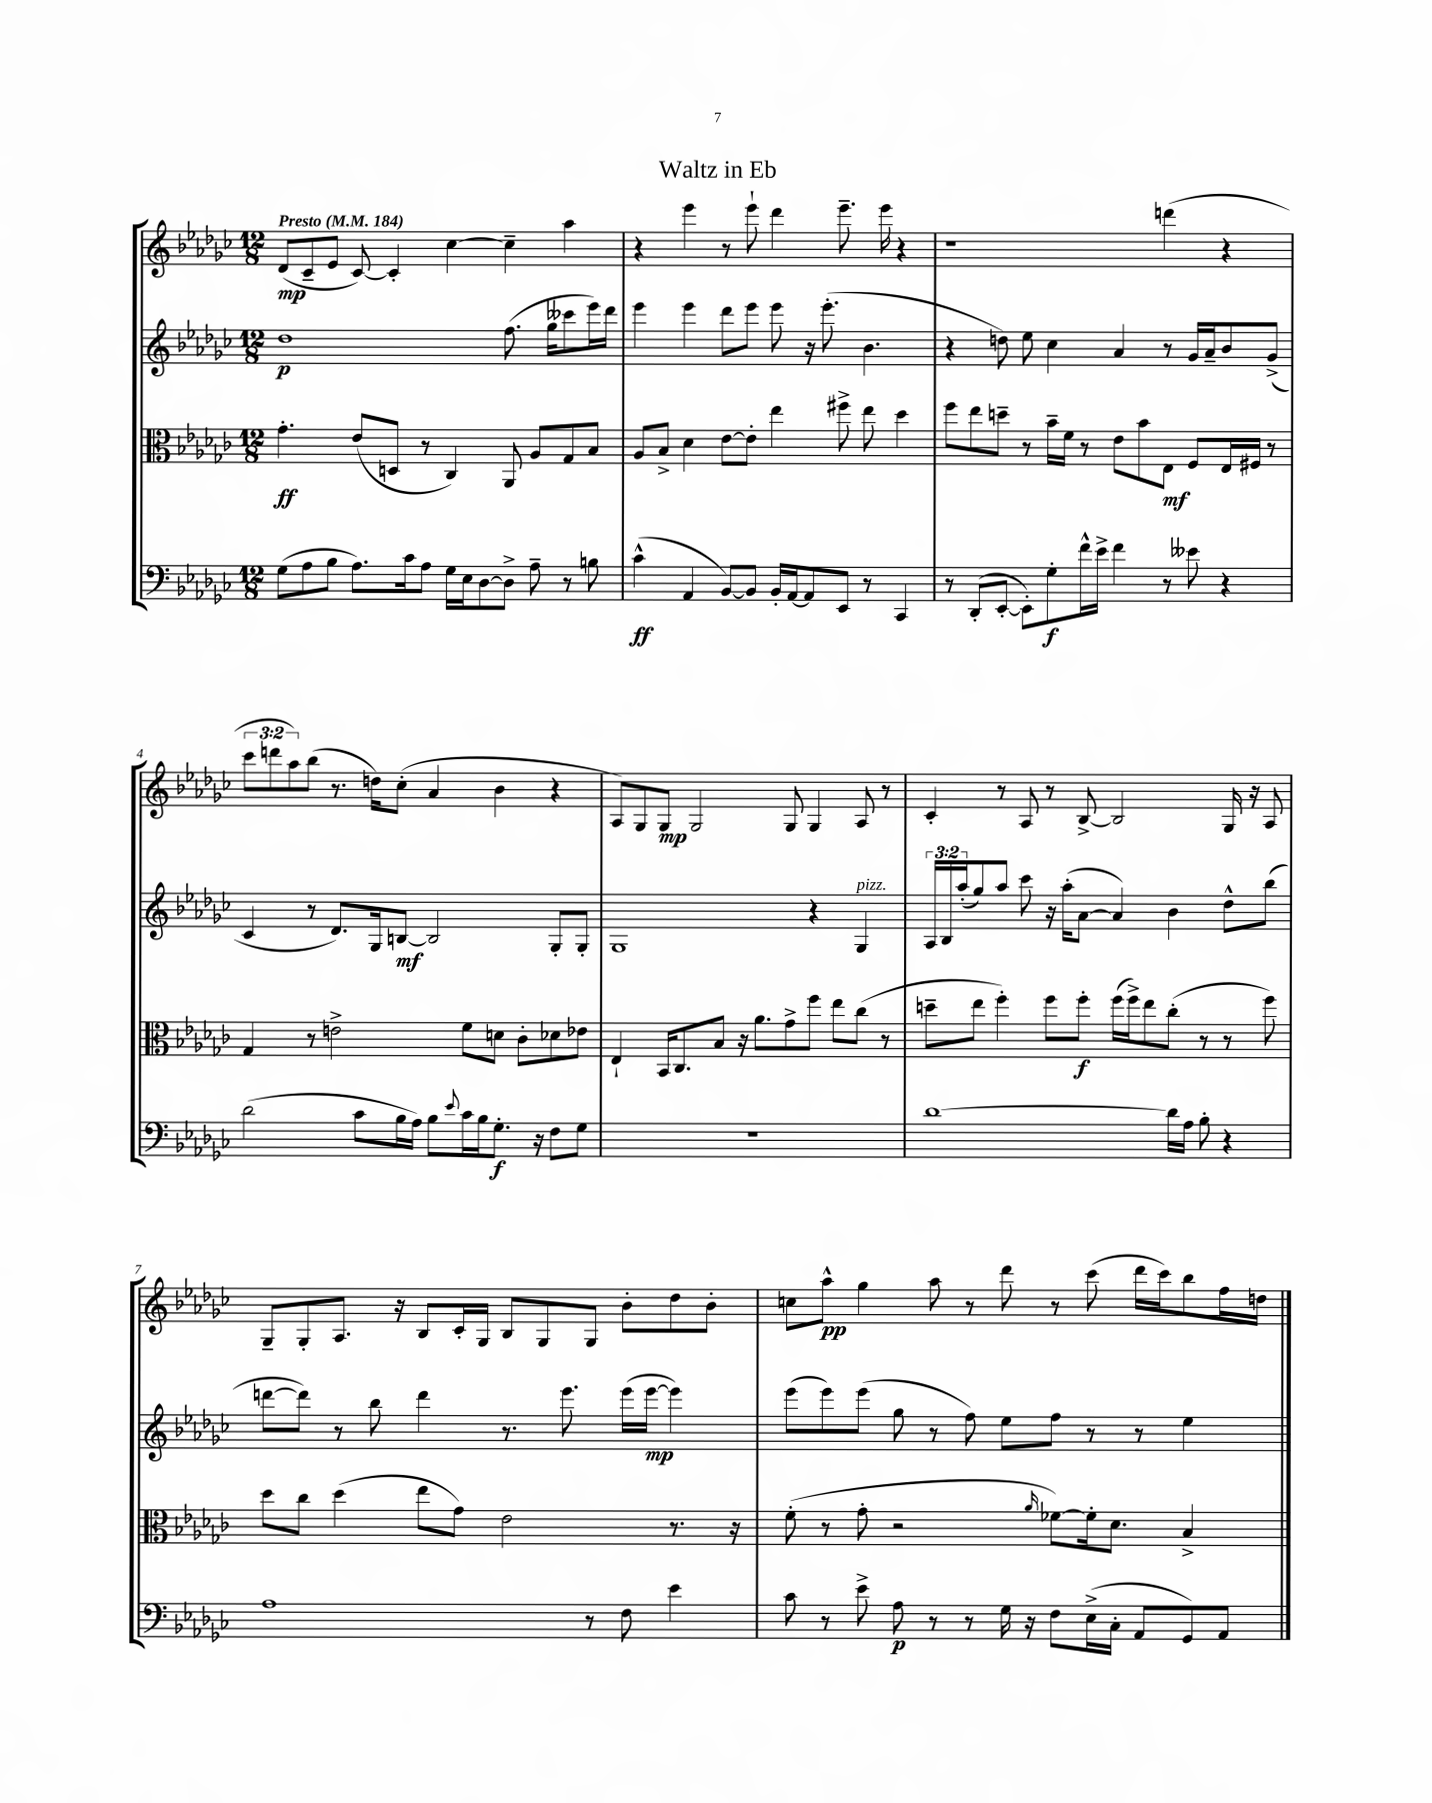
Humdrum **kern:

**kern	**kern	**kern	**kern
*staff4	*staff3	*staff2	*staff1
*clefF4	*clefC3	*clefG2	*clefG2
*k[b-e-a-d-g-c-]	*k[b-e-a-d-g-c-]	*k[b-e-a-d-g-c-]	*k[b-e-a-d-g-c-]
*M12/8	*M12/8	*M12/8	*M12/8
*MM184	*MM184	*MM184	*MM184
(8G-\L	4.g-'\	1dd-	(8d-/L
8A-\	.	.	8c-~/
8B-\J	.	.	8e-/J
8.A-\L)	(8e-/L	.	[8c-/)
.	8D/J	.	4c-'/]
16c-\k	.	.	.
8A-\J	8r	.	.
16G-\LL	4C-/)	.	[4cc-\
16E-\J	.	.	.
[8D-\	.	.	.
8D-^\]J	8AA-/	(8.ff\	4cc-~\]
8A-~\	8A-/L	.	.
.	.	16gg-\LK	.
8r	8G-/	8ccc--\	4aa-\
8B\	8B-/J	16eee-\L)	.
.	.	16ddd-\JJ	.
=	=	=	=
(4c-^^\	8A-/L	4eee-\	4r
.	8B-^/J	.	.
4AA-/	4d-\	4eee-\	4eee-\
[8BB-/L)	[8e-\L	8ddd-\L	8r
8BB-/]J	8e-'\]J	8eee-\J	8eee-`\
16BB-'/LL	4ee-\	8eee-\	4ddd-\
[16AA-/J	.	.	.
8AA-/]	.	16r	.
.	.	(8.eee-'\	.
8EE-/J	8ff#^\	.	8.eee-~\
8r	8ee-\	4.b-\	.
.	.	.	16eee-\
4CC-/	4dd-\	.	4r
=	=	=	=
8r	8ff\L	4r	1r
(8DD-'/L	8ee-\	.	.
[8EE-'/J	8dd~\J	8dd\)	.
8EE-'\]L)	8r	8ee-\	.
8G-'\	16b-~\LL	4cc-\	.
.	16f\JJ	.	.
16f^^\L	8r	.	.
16e-^\JJ	.	.	.
4f\	8e-\L	4a-/	.
.	8b-\	.	.
8r	8E-\J	8r	(4ddd\
8e--\	8F/L	16g-/LL	.
.	.	16a-~/J	.
4r	16E-/L	8b-/	4r
.	16F#/JJ	.	.
.	8r	(8g-^/J	.
=	=	=	=
(2d-\	4G-/	4c-/	12ccc-\L
.	.	.	12ddd\
.	.	.	12aa-\)
.	8r	8r	(8bb-\J
.	2e^\	8.d-/L)	8.r
8c-\L	.	.	.
.	.	16G-/k	16dd\LK)
16B-\L	.	[8B/J	(8cc-'\J
16A-\JJ)	.	.	.
8B-\L	.	2B/]	4a-/
8qqe-/	.	.	.
16c-\L	8f\L	.	.
16B-\J	.	.	.
8.G-'\J	8d\J	.	4b-\
.	8c-'\L	.	.
16r	.	.	.
8F\L	8d-\	8G-'/L	4r
8G-\J	8e-\J	8G-'/J	.
=	=	=	=
1.r	4E-`/	1G-	8A-/L)
.	.	.	8G-/
.	16BB-/LK	.	8G-/J
.	8.C-/	.	.
.	.	.	2G-/
.	8B-/J	.	.
.	16r	.	.
.	8.a-\L	.	.
.	8g-^\	.	8G-/
.	8ff\J	4r	4G-/
.	8ee-\L	.	.
.	(8cc-\J	4G-/	8A-/
.	8r	.	8r
=	=	=	=
[1d-	8dd~\L	24A-/LL	4c-'/
.	.	24B-/	.
.	.	(24aa-'/J	.
.	8ee-\J	8gg-/)	.
.	4ff'\)	8aa-/J	8r
.	.	8ccc-\	8A-/
.	8ff\L	16r	8r
.	.	(16aa-'\LK	.
.	8ff'\J	[8a-\J	[8B-^/
.	(16ff\LL	4a-/])	2B-/]
.	16ff^\J)	.	.
.	8ee-\	.	.
16d-\]LL	(8cc-'\J	4b-\	.
16A-\JJ	.	.	.
8B-'\	8r	.	.
4r	8r	8dd-^^\L	16G-/
.	.	.	16r
.	8ff\)	(8bb-\J	8A-/
=	=	=	=
1A-	8dd-\L	[8ddd\L	8G-~/L
.	8cc-\J	8ddd\]J)	8G-'/
.	(4dd-\	8r	8.A-/J
.	.	8bb-\	.
.	.	.	16r
.	8ee-\L	4ddd\	8B-/L
.	8g-\J)	.	16c-'/L
.	.	.	16G-/JJ
.	2e-\	8.r	8B-/L
.	.	.	8G-/
.	.	8.eee-\	.
8r	.	.	8G-/J
8F\	.	(16eee-\LL	8b-'\L
.	.	[16eee-\JJ	.
4e-\	8.r	4eee-\])	8dd-\
.	.	.	8b-'\J
.	16r	.	.
=	=	=	=
8c-\	(8f'\	(8eee-\L	8cc\L
8r	8r	8eee-\)	8aa-^^\J
8e-^\	8g-'\	(8eee-\J	4gg-\
8A-\	2r	8gg-\	.
8r	.	8r	8aa-\
8r	.	8ff\)	8r
16G-\	.	8ee-\L	8ddd-\
16r	.	.	.
.	16qqa-/	.	.
8F\L	[8f-\L)	8ff\J	8r
(16E-^\L	16f-'\]k	8r	(8ccc-\
16C-'\JJ	8.d-\J	.	.
8AA-/L	.	8r	16ddd-\LL
.	.	.	16ccc-\J)
8GG-/)	4B-^/	4ee-\	8bb-\
8AA-/J	.	.	16ff\L
.	.	.	16dd\JJ
==	==	==	==
*-	*-	*-	*-
